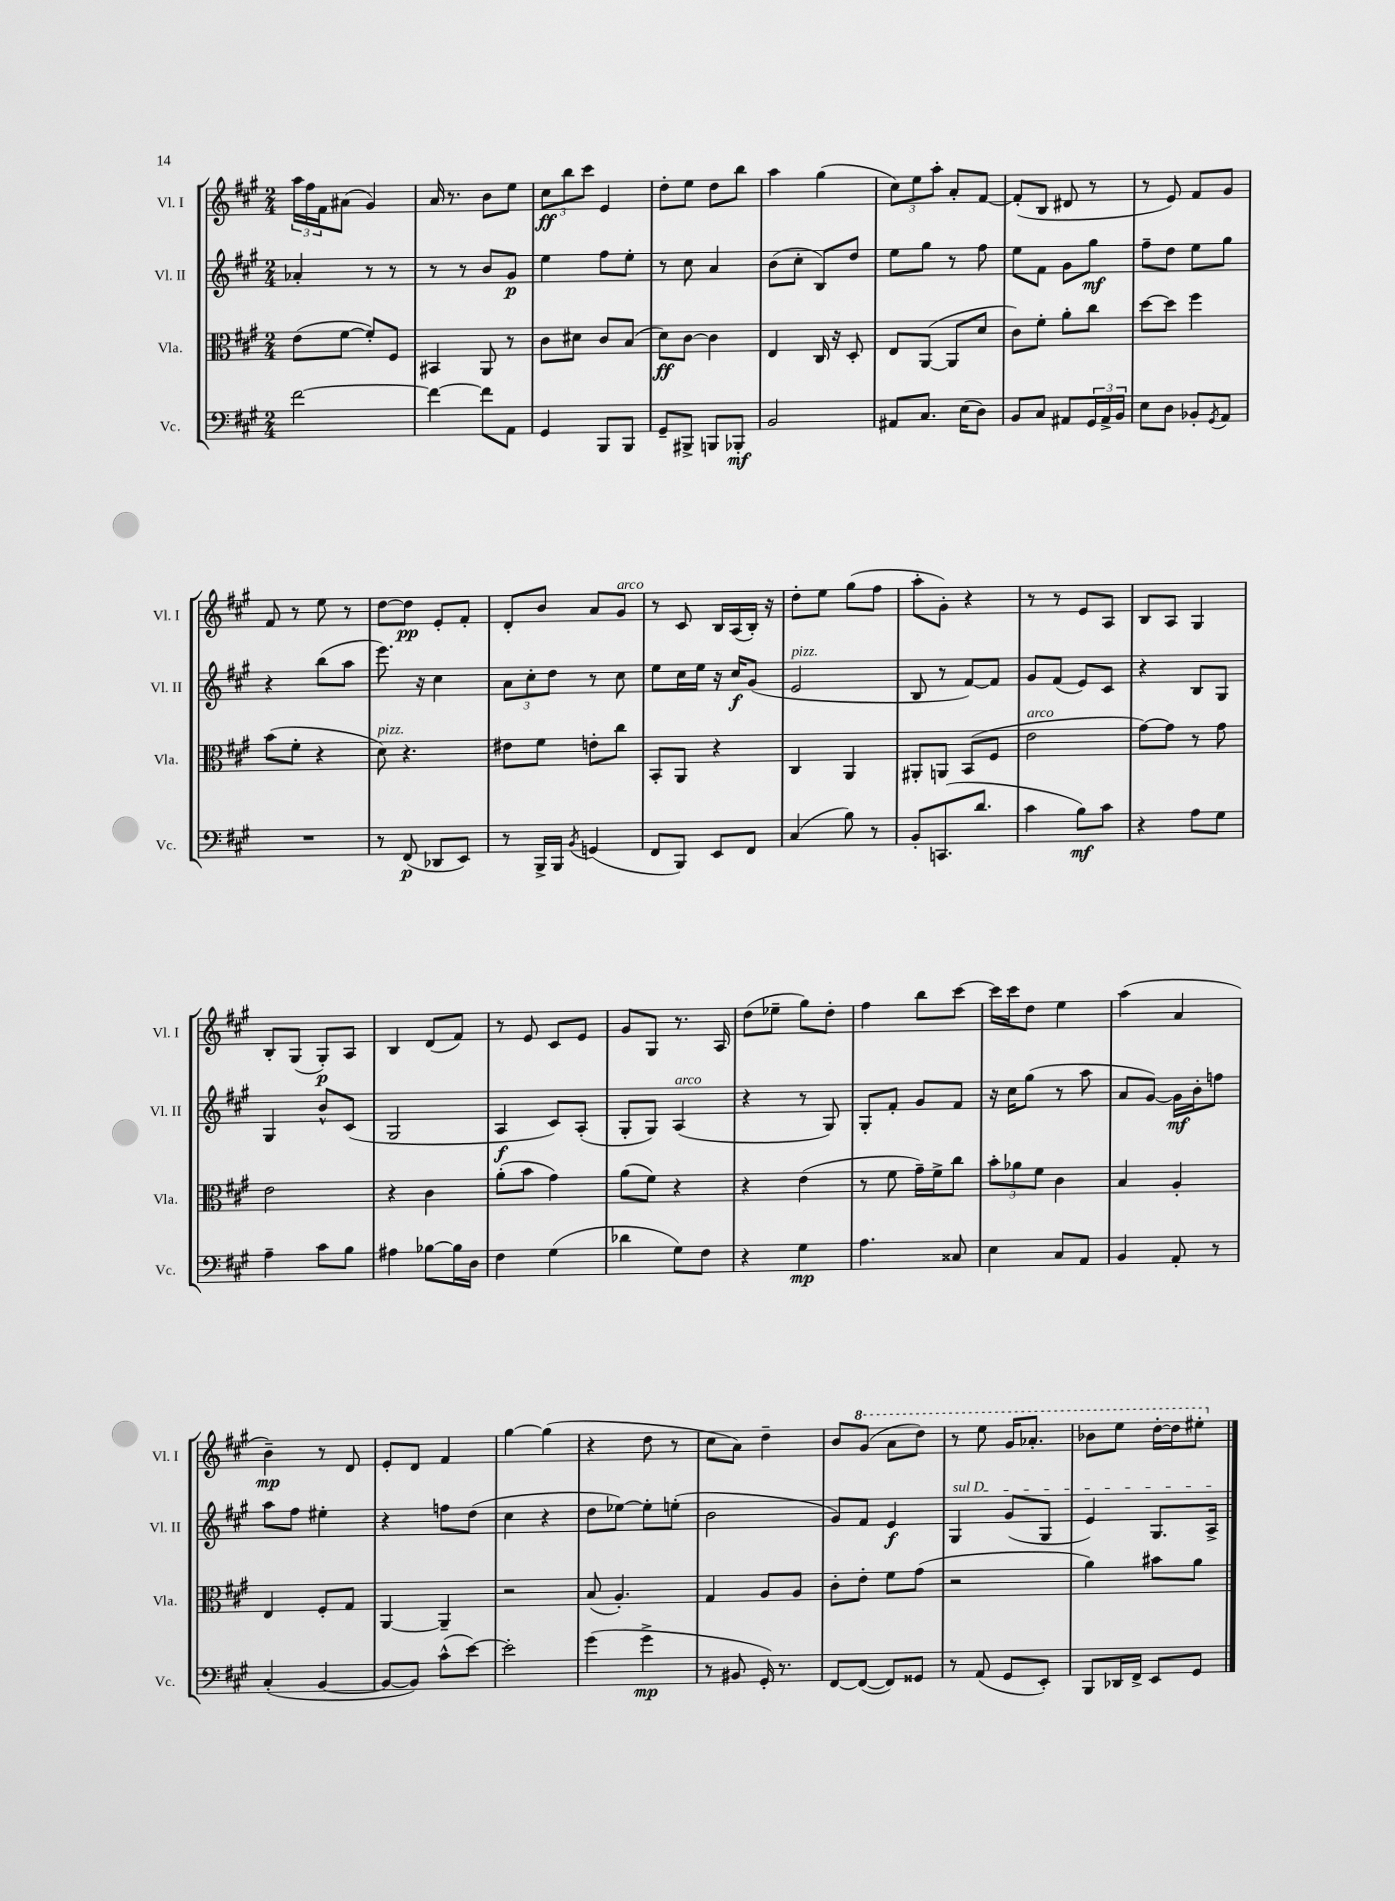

**kern	**dynam	**kern	**dynam	**kern	**dynam	**kern	**dynam
*part4	*part4	*part3	*part3	*part2	*part2	*part1	*part1
*staff4	*staff4	*staff3	*staff3	*staff2	*staff2	*staff1	*staff1
*I"Vc.	*	*I"Vla.	*	*I"Vl. II	*	*I"Vl. I	*
*I'Vc.	*	*I'Vla.	*	*I'Vl. II	*	*I'Vl. I	*
*clefF4	*	*clefC3	*	*clefG2	*	*clefG2	*
*k[f#c#g#]	*	*k[f#c#g#]	*	*k[f#c#g#]	*	*k[f#c#g#]	*
*M2/4	*	*M2/4	*	*M2/4	*	*M2/4	*
=22	=22	=22	=22	=22	=22	=22	=22
[2f#\	.	(8e\L	.	4a-X'/	.	24aa\LL	.
.	.	.	.	.	.	24ff#\	.
.	.	.	.	.	.	24f#\J	.
.	.	[8f#\J	.	.	.	(8a#X\J	.
.	.	8f#'/L])	.	8r	.	4g#/)	.
.	.	8F#/J	.	8r	.	.	.
=23	=23	=23	=23	=23	=23	=23	=23
4f#\_	.	4BB#X/	.	8r	.	16a/	.
.	.	.	.	.	.	8.r	.
.	.	.	.	8r	.	.	.
8f#\L]	.	8AA/	.	8b/L	.	8b\L	.
8AA\J	.	8r	.	8g#/J	p	8ee\J	.
=24	=24	=24	=24	=24	=24	=24	=24
4GG#/	.	8c#\L	.	4ee\	.	12cc#\L	ff
.	.	.	.	.	.	12bb\	.
.	.	8d#X\J	.	.	.	.	.
.	.	.	.	.	.	12ccc#\J	.
8BBB/L	.	8c#/L	.	8ff#\L	.	4e/	.
8BBB/J	.	(8B/J	.	8ee'\J	.	.	.
=25	=25	=25	=25	=25	=25	=25	=25
8GG#~/L	.	8d\L)	ff	8r	.	8dd'\L	.
8BBB#X^/J	.	[8c#\J	.	8cc#\	.	8ee\J	.
8BBBn/L	.	4c#\]	.	4a/	.	8dd\L	.
8BBB-X'/J	mf	.	.	.	.	8bb\J	.
=26	=26	=26	=26	=26	=26	=26	=26
2BB/	.	4E/	.	(8b\L	.	4aa\	.
.	.	.	.	8cc#'\J	.	.	.
.	.	16C#/	.	8B/L)	.	(4gg#\	.
.	.	16r	.	.	.	.	.
.	.	8D'/	.	8dd/J	.	.	.
=27	=27	=27	=27	=27	=27	=27	=27
8AA#X/L	.	8E/L	.	8ee\L	.	12cc#\L)	.
.	.	.	.	.	.	12ee\	.
8.C#/J	.	([8AA/J	.	8gg#\J	.	.	.
.	.	.	.	.	.	12aa'\J	.
.	.	8AA/L]	.	8r	.	8a'/L	.
(16E\KL	.	.	.	.	.	.	.
8D\J)	.	8d/J	.	8ff#\	.	[8f#/J	.
=28	=28	=28	=28	=28	=28	=28	=28
8BB/L	.	8c#\L)	.	8ee\L	.	(8f#'/L]	.
8C#/J	.	8f#'\J	.	8f#\J	.	8B/J	.
8AA#X/L	.	8a'\L	.	8g#\L	.	8d#X/	.
24GG#/L	.	8cc#\J	.	8gg#\J	mf	8r	.
24AA#^/	.	.	.	.	.	.	.
24BB/JJ	.	.	.	.	.	.	.
=29	=29	=29	=29	=29	=29	=29	=29
8E\L	.	[8dd\L	.	8ff#~\L	.	8r	.
8D\J	.	8dd\J]	.	8dd\J	.	8e/)	.
8BB-X'/L	.	4ff#\	.	8ee\L	.	8f#/L	.
8qGG#/	.	.	.	.	.	.	.
8AA/J	.	.	.	8gg#\J	.	8g#/J	.
!!LO:LB:g=z
=30	=30	=30	=30	=30	=30	=30	=30
2r	.	(8b\L	.	4r	.	8f#/	.
.	.	8f#'\J	.	.	.	8r	.
.	.	4r	.	(8bb\L	.	8ee\	.
.	.	.	.	8aa\J	.	8r	.
=31	=31	=31	=31	=31	=31	=31	=31
!	!	!LO:TX:a:i:t=pizz.	!	!	!	!	!
8r	.	8d\)	.	8.eee\)	.	[8dd\L	.
(8FF#/	p	4.r	.	.	.	8dd\J]	pp
.	.	.	.	16r	.	.	.
8DD-X/L	.	.	.	4cc#\	.	8e'/L	.
8EE/J)	.	.	.	.	.	8f#'/J	.
=32	=32	=32	=32	=32	=32	=32	=32
8r	.	8e#X\L	.	12a\L	.	8d'/L	.
.	.	.	.	12cc#'\	.	.	.
16BBB^/LL	.	8f#\J	.	.	.	8b/J	.
.	.	.	.	12dd\J	.	.	.
16BBB/JJ	.	.	.	.	.	.	.
8qBB/	.	.	.	.	.	.	.
(4GGn/	.	8en'\L	.	8r	.	8a/L	.
!	!	!	!	!	!	!LO:TX:a:i:t=arco	!
.	.	8cc#\J	.	8cc#\	.	8g#/J	.
=33	=33	=33	=33	=33	=33	=33	=33
8FF#/L	.	8BB'/L	.	8ee\L	.	8r	.
8BBB/J)	.	8AA/J	.	16cc#\L	.	8c#/	.
.	.	.	.	16ee\JJ	.	.	.
8EE/L	.	4r	.	16r	.	16B/LL	.
.	.	.	.	16cc#/KL	f	(16A/	.
8FF#/J	.	.	.	(8g#/J	.	16B'/JJ)	.
.	.	.	.	.	.	16r	.
=34	=34	=34	=34	=34	=34	=34	=34
!	!	!	!	!LO:TX:a:i:t=pizz.	!	!	!
(4C#/	.	4C#/	.	2e/	.	8dd'\L	.
.	.	.	.	.	.	8ee\J	.
8B\)	.	4AA/	.	.	.	(8gg#\L	.
8r	.	.	.	.	.	8ff#\J	.
=35	=35	=35	=35	=35	=35	=35	=35
8BB'/L	.	8AA#X'/L	.	8B/	.	8aa'\L	.
(8.CCn/	.	8AAn/J	.	8r	.	8g#'\J)	.
.	.	(8BB/L	.	[8f#/L)	.	4r	.
8.d/J	.	.	.	.	.	.	.
.	.	8F#/J	.	8f#/J]	.	.	.
=36	=36	=36	=36	=36	=36	=36	=36
!	!	!LO:TX:a:i:t=arco	!	!	!	!	!
4c#\	.	2e\	.	8g#/L	.	8r	.
.	.	.	.	(8f#/J	.	8r	.
8B\L)	mf	.	.	8e/L)	.	8e/L	.
8c#\J	.	.	.	8c#/J	.	8A/J	.
=37	=37	=37	=37	=37	=37	=37	=37
4r	.	[8g#\L)	.	4r	.	8B/L	.
.	.	8g#\J]	.	.	.	8A/J	.
8A\L	.	8r	.	8B/L	.	4G#/	.
8G#\J	.	8g#\	.	8G#/J	.	.	.
!!LO:LB:g=z
=38	=38	=38	=38	=38	=38	=38	=38
4A~\	.	2e\	.	4G#/	.	8B'/L	.
.	.	.	.	.	.	(8G#/J	.
8c#\L	.	.	.	8b^^/L	.	8G#'/L)	p
8B\J	.	.	.	(8c#/J	.	8A/J	.
=39	=39	=39	=39	=39	=39	=39	=39
4A#X\	.	4r	.	2G#/	.	4B/	.
[8B-X\L	.	4c#\	.	.	.	(8d/L	.
16B-\L]	.	.	.	.	.	8f#/J)	.
16D\JJ	.	.	.	.	.	.	.
=40	=40	=40	=40	=40	=40	=40	=40
4F#\	.	(8a'\L	.	4A/	f	8r	.
.	.	8b\J	.	.	.	8e/	.
(4G#\	.	4g#\)	.	8c#/L)	.	8c#/L	.
.	.	.	.	(8A'/J	.	8e/J	.
=41	=41	=41	=41	=41	=41	=41	=41
4d-X\	.	(8a\L	.	8G#'/L	.	8g#/L	.
.	.	8f#\J)	.	8G#/J)	.	8G#/J	.
!	!	!	!	!LO:TX:a:i:t=arco	!	!	!
8G#\L)	.	4r	.	(4A/	.	8.r	.
8F#\J	.	.	.	.	.	.	.
.	.	.	.	.	.	16A/	.
=42	=42	=42	=42	=42	=42	=42	=42
4r	.	4r	.	4r	.	(8dd\L	.
.	.	.	.	.	.	8ee-X~\J	.
4G#\	mp	(4e\	.	8r	.	8gg#\L)	.
.	.	.	.	8G#/)	.	8dd'\J	.
=43	=43	=43	=43	=43	=43	=43	=43
4.A\	.	8r	.	8G#'/L	.	4ff#\	.
.	.	8f#\	.	8f#'/J	.	.	.
.	.	16g#~\LL)	.	8g#/L	.	8bb\L	.
.	.	16f#^\J	.	.	.	.	.
8C##X/	.	8cc#\J	.	8f#/J	.	[8ccc#\J	.
=44	=44	=44	=44	=44	=44	=44	=44
4E\	.	12b'\L	.	16r	.	16ccc#\LL]	.
.	.	.	.	16cc#\KL	.	16ccc#\J	.
.	.	12a-X\	.	.	.	.	.
.	.	.	.	(8gg#\J	.	8dd\J	.
.	.	12f#\J	.	.	.	.	.
8C#/L	.	4c#\	.	8r	.	4ee\	.
8AA/J	.	.	.	8aa\	.	.	.
=45	=45	=45	=45	=45	=45	=45	=45
4BB/	.	4B/	.	8a/L	.	(4aa\	.
.	.	.	.	[8g#/J)	.	.	.
8AA'/	.	4A'/	.	16g#\LL]	mf	4a/	.
.	.	.	.	16b'\J	.	.	.
8r	.	.	.	8ffn\J	.	.	.
!!LO:LB:g=z
=46	=46	=46	=46	=46	=46	=46	=46
(4C#'/	.	4E/	.	8aa\L	.	4b~\)	mp
.	.	.	.	8ff#\J	.	.	.
[4BB/	.	8F#'/L	.	4ee#X'\	.	8r	.
.	.	8G#/J	.	.	.	8d/	.
=47	=47	=47	=47	=47	=47	=47	=47
8BB/L_	.	[4AA/	.	4r	.	8e'/L	.
8BB/J])	.	.	.	.	.	8d/J	.
(8c#^^\L	.	4AA~/]	.	8ffn\L	.	4f#/	.
[8e\J)	.	.	.	(8dd\J	.	.	.
=48	=48	=48	=48	=48	=48	=48	=48
2e'\]	.	2r	.	4cc#\	.	[4gg#\	.
.	.	.	.	4r	.	(4gg#\]	.
=49	=49	=49	=49	=49	=49	=49	=49
(4g#\	.	(8B/	.	8dd\L	.	4r	.
.	.	4.A'/)	.	[8ee-X\J)	.	.	.
4g#^\	mp	.	.	8ee-'\L]	.	8dd\	.
.	.	.	.	(8een'\J	.	8r	.
=50	=50	=50	=50	=50	=50	=50	=50
8r	.	4G#/	.	2b\	.	8cc#\L	.
8BB#X/	.	.	.	.	.	8a\J)	.
16GG#'/)	.	8A/L	.	.	.	4dd~\	.
8.r	.	.	.	.	.	.	.
.	.	8A/J	.	.	.	.	.
=51	=51	=51	=51	=51	=51	=51	=51
[8FF#/L	.	8c#'\L	.	8g#/L)	.	8b/L	.
*	*	*	*	*	*	*8va	*
(8FF#/J_	.	8e'\J	.	8f#/J	.	(8gg#/J	.
8FF#/L])	.	8f#\L	.	4e/	f	8aa\L	.
8GG##X/J	.	(8g#\J	.	.	.	8ddd\J)	.
=52	=52	=52	=52	=52	=52	=52	=52
!	!	!	!	!LO:TX:a:i:t=sul D	!	!	!
8r	.	2r	.	4G#/	.	8r	.
(8AA/	.	.	.	.	.	8eee\	.
8GG#/L	.	.	.	(8g#/L	.	16gg#/KL	.
.	.	.	.	.	.	8.aa-X'/J	.
8EE'/J)	.	.	.	8G#/J	.	.	.
=53	=53	=53	=53	=53	=53	=53	=53
8BBB/L	.	4a\)	.	4e/)	.	8bb-X\L	.
16DD-X/L	.	.	.	.	.	8eee\J	.
16FF#^/JJ	.	.	.	.	.	.	.
8EE/L	.	8b#X\L	.	8.G#/L	.	[16ddd'\LL	.
.	.	.	.	.	.	16ddd\J]	.
8GG#/J	.	8a\J	.	.	.	8eee#X'\J	.
.	.	.	.	16A^/Jk	.	.	.
*	*	*	*	*	*	*X8va	*
==	==	==	==	==	==	==	==
*-	*-	*-	*-	*-	*-	*-	*-
